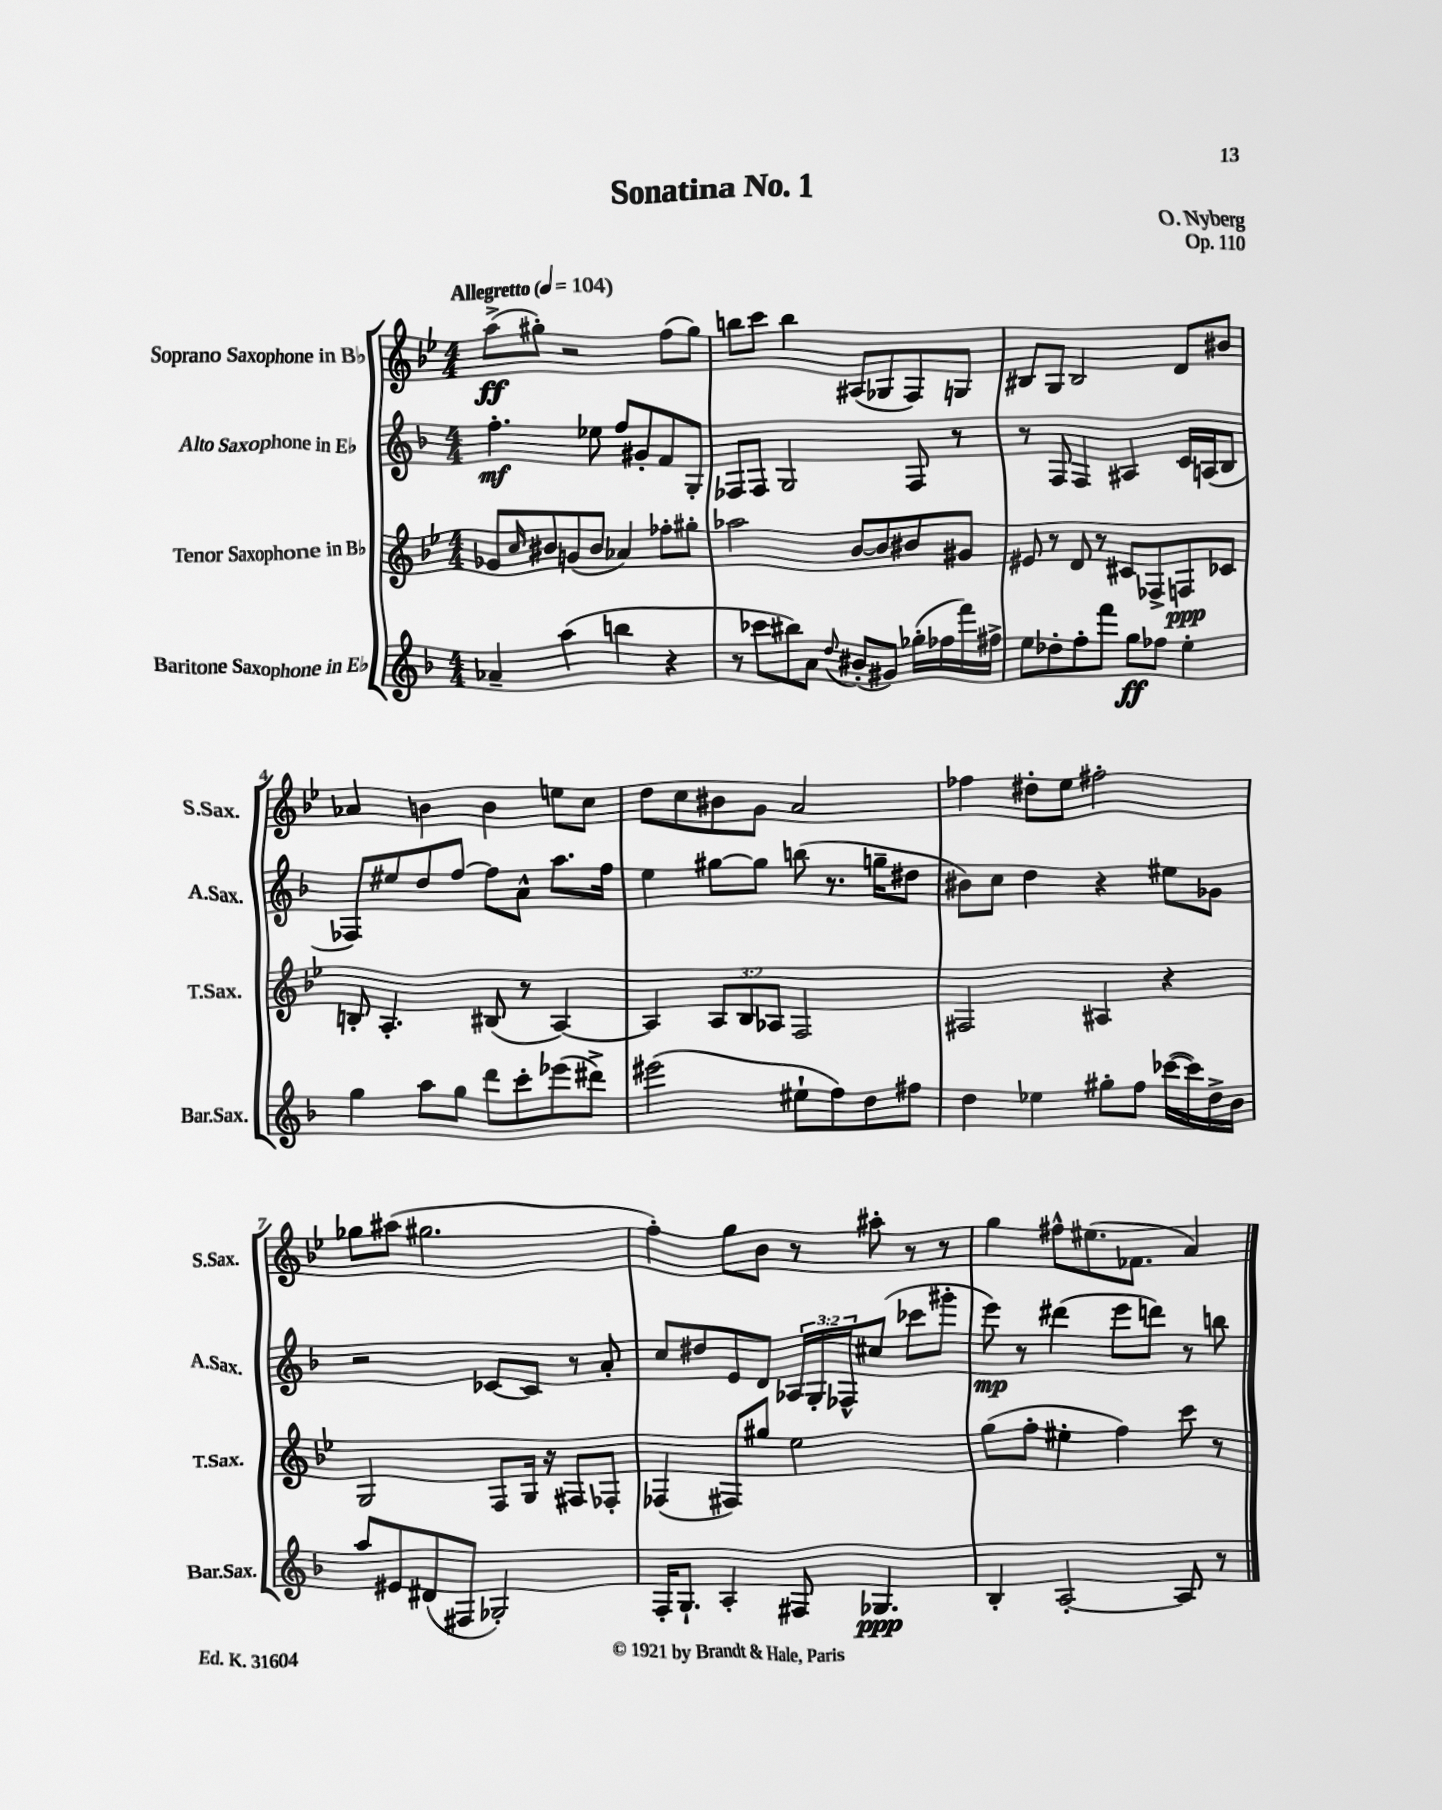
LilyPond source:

\header { title = "Sonatina No. 1" composer = "O. Nyberg" opus = "Op. 110" }
<<
\new StaffGroup <<
\new Staff = "s0" \with { instrumentName = "Soprano Saxophone in Bb" shortInstrumentName = "S.Sax." } {
    \clef treble \key bes \major \numericTimeSignature \time 4/4 \tempo "Allegretto" 4 = 104
    a''8->\ff( gis''8-.) r2 f''8( gis''8) |
    b''8 c'''8 b''4 ais8( ges8 f8) g8 |
    bis8 g8 bis2 d'8 bis'8 |
    aes'4 b'4 b'4 e''8 c''8 |
    d''8 c''8 bis'8 g'8 a'2 |
    fes''4 dis''8-. ees''8 fis''2-. |
    ges''8 ais''8( gis''2. |
    f''4-.) g''8 bes'8 r8 ais''8-. r8 r8 |
    g''4 fis''8-^ eis''8.( fes'8. a'4) \bar "|." |
}
\new Staff = "s1" \with { instrumentName = "Alto Saxophone in Eb" shortInstrumentName = "A.Sax." } {
    \clef treble \key f \major \numericTimeSignature \time 4/4 \override Staff.TupletNumber.text = #tuplet-number::calc-fraction-text
    f''4.-.\mf ees''8 f''8 gis'8-. f'8 g8-. |
    fes8 fes8 g2 fes8 r8 |
    r8 f8 f4 ais4 c'16 a16( bes8 |
    fes8) eis''8 d''8 f''8~ f''8 a'8-^ a''8. f''16 |
    e''4 gis''8~ gis''8 b''8( r8. g''16-- dis''8 |
    bis'8) c''8 d''4 r4 eis''8 ges'8 |
    r2 ces'8~ ces'8 r8 a'8-. |
    c''8 dis''8 e'8 d'8 \tuplet 3/2 { aes16 g16-. fes16-^ } cis''8( ces'''8 gis'''8-. |
    e'''8\mp) r8 dis'''4( e'''8 d'''8) r8 b''8 \bar "|." |
}
\new Staff = "s2" \with { instrumentName = "Tenor Saxophone in Bb" shortInstrumentName = "T.Sax." } {
    \clef treble \key bes \major \numericTimeSignature \time 4/4 \override Staff.TupletNumber.text = #tuplet-number::calc-fraction-text
    ges'8 \grace { c''16 } bis'8 g'8( bis'8 aes'4) fes''8-. gis''8-. |
    aes''2 bes'8~ bes'8 bis'8 gis'8 |
    eis'8 r8 d'8 r8 cis'8 fes8-> f8\ppp ces'8 |
    b8-. a4.-. bis8( r8 a4~) |
    a4 \tuplet 3/2 { a8 bes8 aes8 } f2 |
    fis2 ais4 r4 |
    g2 f8 g16 r16 fis8 fes8-. |
    fes4( fis8) gis''8 ees''2 |
    g''8( f''8-. eis''4-. f''4) c'''8 r8 \bar "|." |
}
\new Staff = "s3" \with { instrumentName = "Baritone Saxophone in Eb" shortInstrumentName = "Bar.Sax." } {
    \clef treble \key f \major \numericTimeSignature \time 4/4
    aes'4-- a''4( b''4 r4 |
    r8 ces'''8 bis''8) a'8 \appoggiatura { d''8 } bis'8-.( gis'8) ges''16-.( fes''16 f'''16) fis''16-> |
    e''8 des''8-. f''8-. f'''8 g''8\ff fes''8 e''4-. |
    g''4 a''8 g''8 d'''8 c'''8-. ees'''8( dis'''8->) |
    eis'''2( eis''8-! f''8) d''8 fis''8 |
    d''4 ees''4 gis''8-. f''8 ces'''16~( ces'''16) d''16-> bes'16 |
    a''8 eis'8 dis'8( fis8 ges2-.) |
    f16-. g8.-! a4-. fis8 ges4.\ppp |
    bes4-. a2~-. a8 r8 \bar "|." |
}
>>
>>
